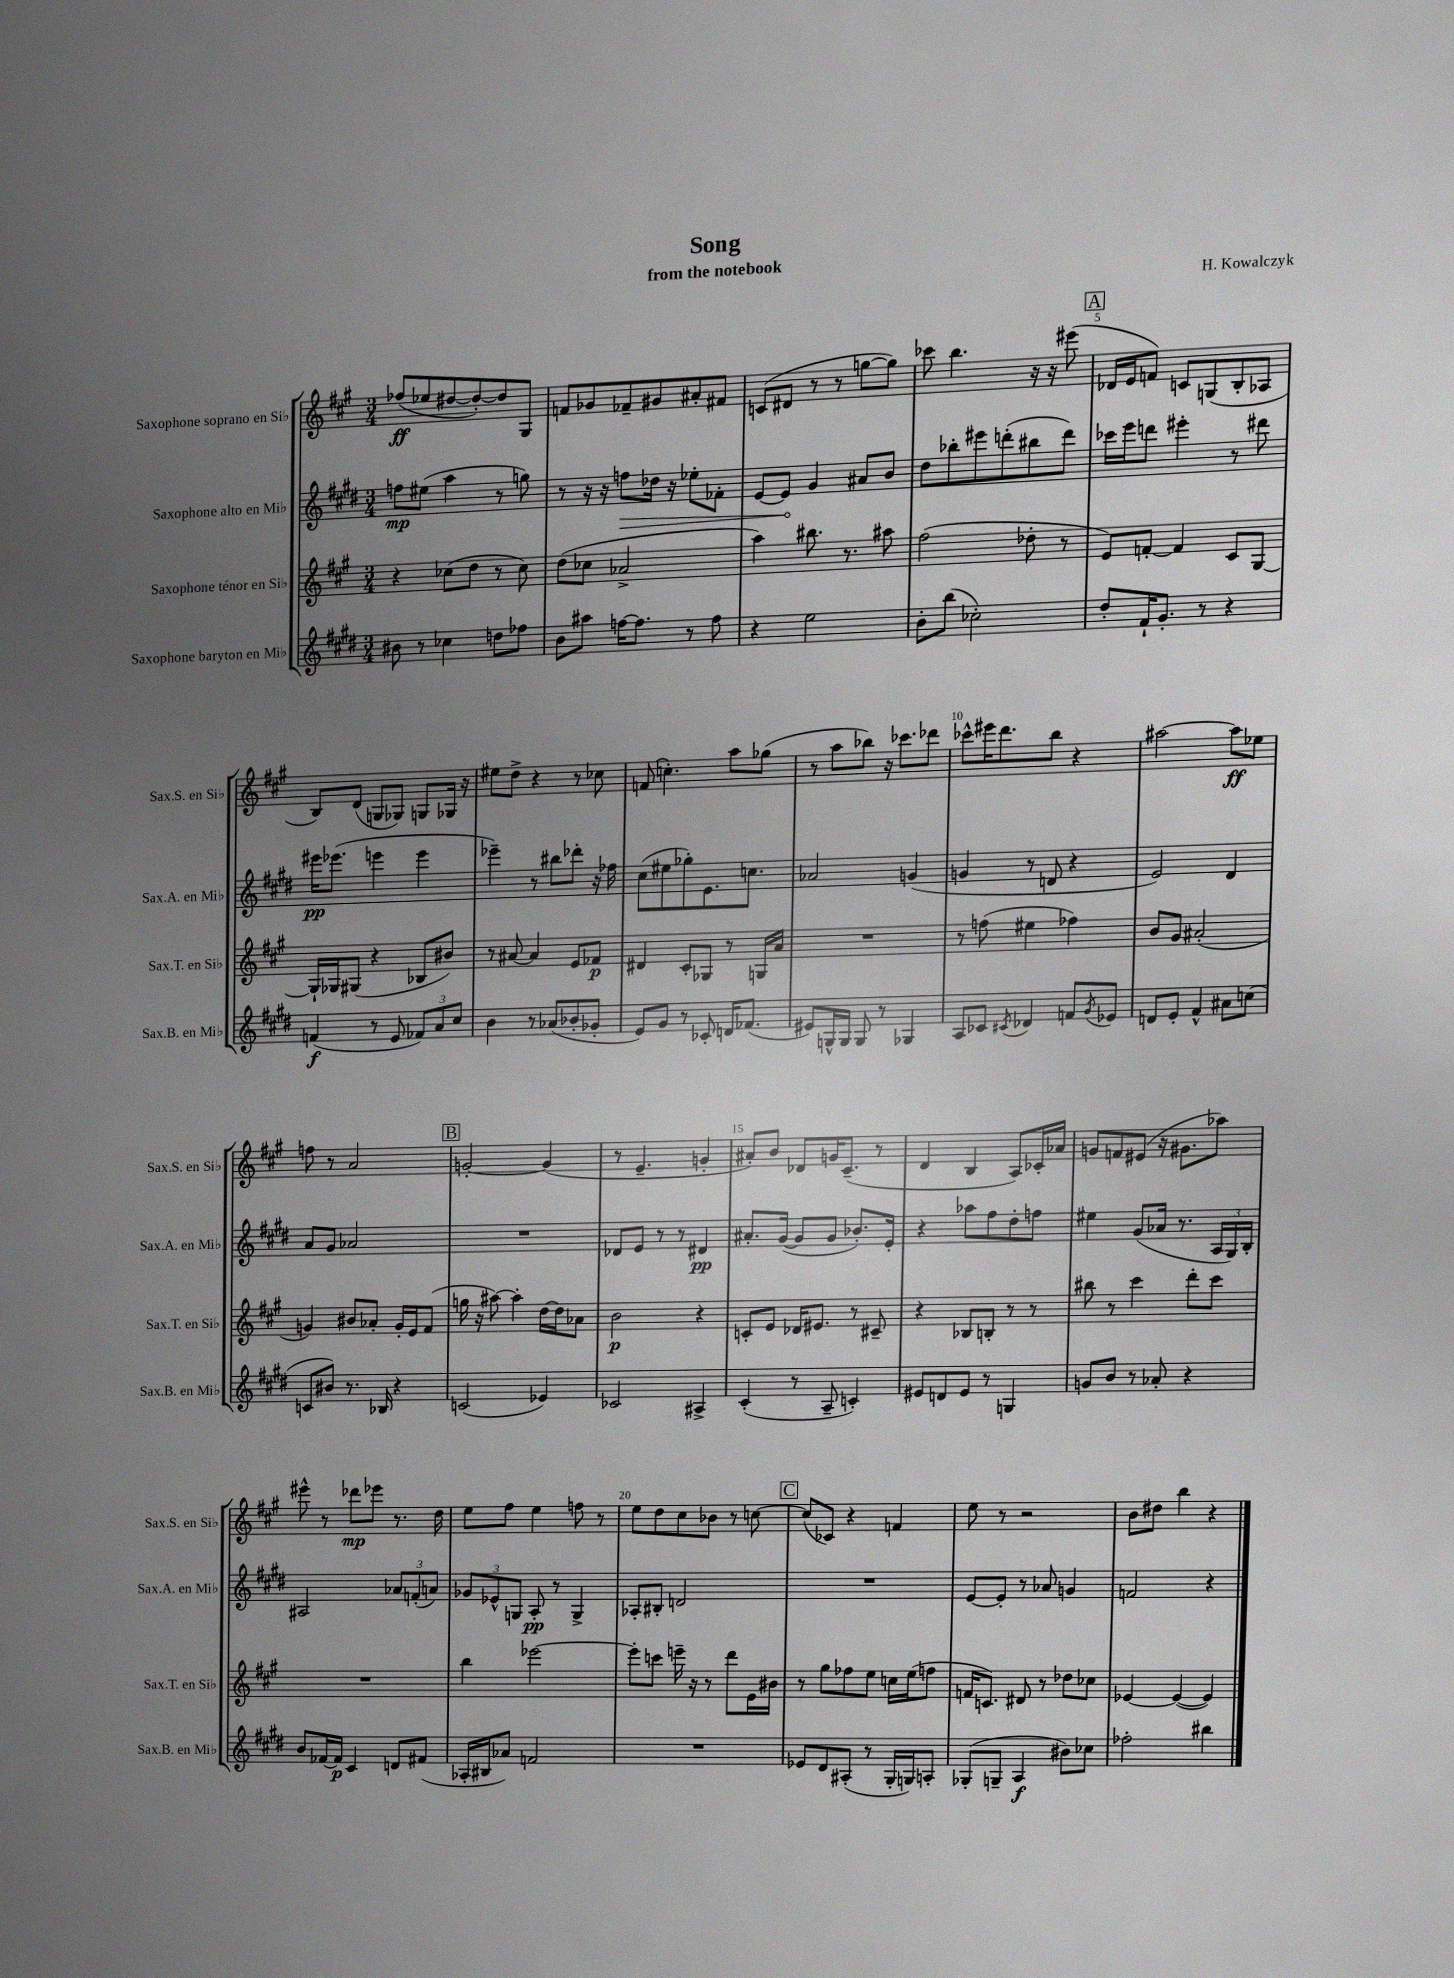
\header { title = "Song" composer = "H. Kowalczyk" subtitle = "from the notebook" }
<<
\new StaffGroup <<
\new Staff = "s0" \with { instrumentName = "Saxophone soprano en Sib" shortInstrumentName = "Sax.S. en Sib" } {
    \clef treble \key a \major \numericTimeSignature \time 3/4
    fes''8\ff( ees''8 dis''8~ dis''8~-.) dis''8 gis8 |
    f'8 ges'8 fes'8-- gis'8 ais'8-. fis'8 |
    c'8( dis'8 r8 r8 g''8~ g''8) |
    ces'''8 b''4. r16 r16 eis'''8( |
    \mark \markup { \box "A" } des'16 e'16 f'8) c'8 g8( b8-. aes8 |
    b8) d'8( g8 ges8) g8 ges16 r16 |
    eis''8 d''8-> r4 r8 ces''8 |
    f'8( c''4.-.) a''8 ges''8( |
    r8 a''8 bes''8) r16 ces'''8. des'''8 |
    ces'''8-^ eis'''16 d'''8. b''8 r4 |
    ais''2~ ais''8\ff ees''8 |
    f''8 r8 a'2 |
    \mark \markup { \box "B" } g'2~-. g'4( |
    r8 e'4.-- g'4-. |
    ais'8-.) b'8 des'8 g'16 cis'8.--( r8 |
    d'4 b4 a8) ces'16-. aes'16 |
    g'8 f'8 eis'8( r16 gis'8. aes''8) |
    eis'''8-^ r8 des'''8\mp ees'''8 r8. d''16 |
    e''8 fis''8 e''4 f''8 r8 |
    e''8 d''8 cis''8 bes'8 r8 c''8~ |
    \mark \markup { \box "C" } c''8( ces'8) r4 f'4 |
    e''8 r8 r2 |
    b'8 dis''8 b''4 r4 \bar "|." |
}
\new Staff = "s1" \with { instrumentName = "Saxophone alto en Mib" shortInstrumentName = "Sax.A. en Mib" } {
    \clef treble \key e \major \numericTimeSignature \time 3/4
    f''8\mp eis''8( a''4 r8 g''8) |
    r8 r16 r16 \once \override Hairpin.circled-tip = ##t f''8\> des''16 r16 ees''8-. fes'8-. |
    e'8~ e'8\! gis'4 ais'8 b'8 |
    dis''8 bes''8-. eis'''8 d'''8-.( bis''8 d'''8) |
    \mark \markup { \box "A" } ces'''16 e'''16 d'''8 eis'''4-. r8 dis'''8 |
    eis'''16\pp ees'''8.( e'''4 e'''4 |
    ees'''4--) r8 bis''8 des'''8-. r16 fes''16 |
    cis''8( eis''8 ges''8-.) e'8. c''8. |
    aes'2 g'4( |
    g'4 r8 d'8 r4 |
    e'2) dis'4 |
    a'8 gis'8 aes'2 |
    \mark \markup { \box "B" } R2. |
    des'8 e'8 r8 r8 dis'4\pp |
    ais'8.-. gis'16~( gis'8 gis'8 bes'8.-.) e'16-. |
    r4 aes''8 fis''8 dis''8-. f''8 |
    eis''4 gis'8( aes'16 r8. \tuplet 3/2 { a16 gis16) b16-. } |
    ais2 \tuplet 3/2 { aes'8 f'8-.( a'8) } |
    \tuplet 3/2 { ges'8 ees'8-^ g8 } a8-.\pp r8 g4-> |
    aes8-. bis8-. d'2 |
    \mark \markup { \box "C" } R2. |
    e'8~ e'8-. r8 aes'8 g'4 |
    f'2 r4 \bar "|." |
}
\new Staff = "s2" \with { instrumentName = "Saxophone ténor en Sib" shortInstrumentName = "Sax.T. en Sib" } {
    \clef treble \key a \major \numericTimeSignature \time 3/4
    r4 ces''8( d''8 r8 ces''8) |
    d''8( ces''8 aes'2-> |
    a''4) bis''8. r8. ais''8 |
    fis''2( des''8-. r8 |
    \mark \markup { \box "A" } e'8) f'8~-. f'4 cis'8 gis8~ |
    gis16-! ges16 gis8( r4 bes8 bis'8) |
    r8 ais'8~ ais'4 e'8 fes'8\p |
    dis'4 cis'8-. ges8 r8 g16 a'16 |
    R2. |
    r8 f''8( eis''4 fes''4) |
    b'8 gis'8 ais'2-.( |
    g'4) bis'8 aes'8-. g'16-. e'16 fis'8( |
    \mark \markup { \box "B" } g''16 r16 ais''8~) ais''4-. d''16~ d''16 aes'8 |
    b'2\p r4 |
    c'8-. e'8 des'16 eis'8. r8 cis'8-- |
    r4 bes8 b8-. r8 r8 |
    bis''8 r8 cis'''4 d'''8-. cis'''8 |
    R2. |
    b''4 ees'''2~ |
    ees'''8-. c'''8 e'''16-- r16 r8 d'''8 e'16 bis'16 |
    \mark \markup { \box "C" } r8 gis''8 fes''8 e''8 c''16 e''16( f''8 |
    f'16 c'8.) dis'8 r8 des''8 ces''8 |
    ees'4~ ees'4~( ees'4) \bar "|." |
}
\new Staff = "s3" \with { instrumentName = "Saxophone baryton en Mib" shortInstrumentName = "Sax.B. en Mib" } {
    \clef treble \key e \major \numericTimeSignature \time 3/4
    bis'8 r8 ces''4 d''8 fes''8 |
    b'8 ais''8 f''16~ f''8. r8 f''8 |
    r4 e''2 |
    b'8-. b''8( ces''2-.) |
    \mark \markup { \box "A" } dis''8-. fis'16-! gis'8.-. r8 r4 |
    f'4\f( r8 e'8 \tuplet 3/2 { fes'8) a'8 cis''8 } |
    b'4 r8 aes'8( bes'8-. ges'8-. |
    e'8) gis'8 r8 ces'8-. d'16 fes'8.( |
    eis'8) g16-^ g16 g8 r8 ges4 |
    a8 ces'8 \acciaccatura { cis'8 } des'4 f'8 \acciaccatura { gis'8 } ees'8 |
    d'8 e'8-. fis'4-^ ais'8 c''8( |
    c'8 bis'8) r8. bes16 r4 |
    \mark \markup { \box "B" } c'2( ees'4) |
    ces'2 ais4-> |
    cis'4-.( r8 a8-- c'4-.) |
    eis'8 d'8 eis'8 r8 g4 |
    g'8 b'8 r8 aes'8-. r4 |
    b'8 fes'16~ fes'16\p cis'4 d'8 fis'8( |
    aes16-. bis16 aes'8) f'2 |
    R2. |
    \mark \markup { \box "C" } ees'8 dis'8 ais8-.( r8 gis16-. g16) a8-. |
    ges8-.( g8-- a4\f bis'8) ces''8 |
    fes''2-. bis''4 \bar "|." |
}
>>
>>
\layout { \context { \Score \override BarNumber.break-visibility = ##(#f #t #t) barNumberVisibility = #(every-nth-bar-number-visible 5) } }
